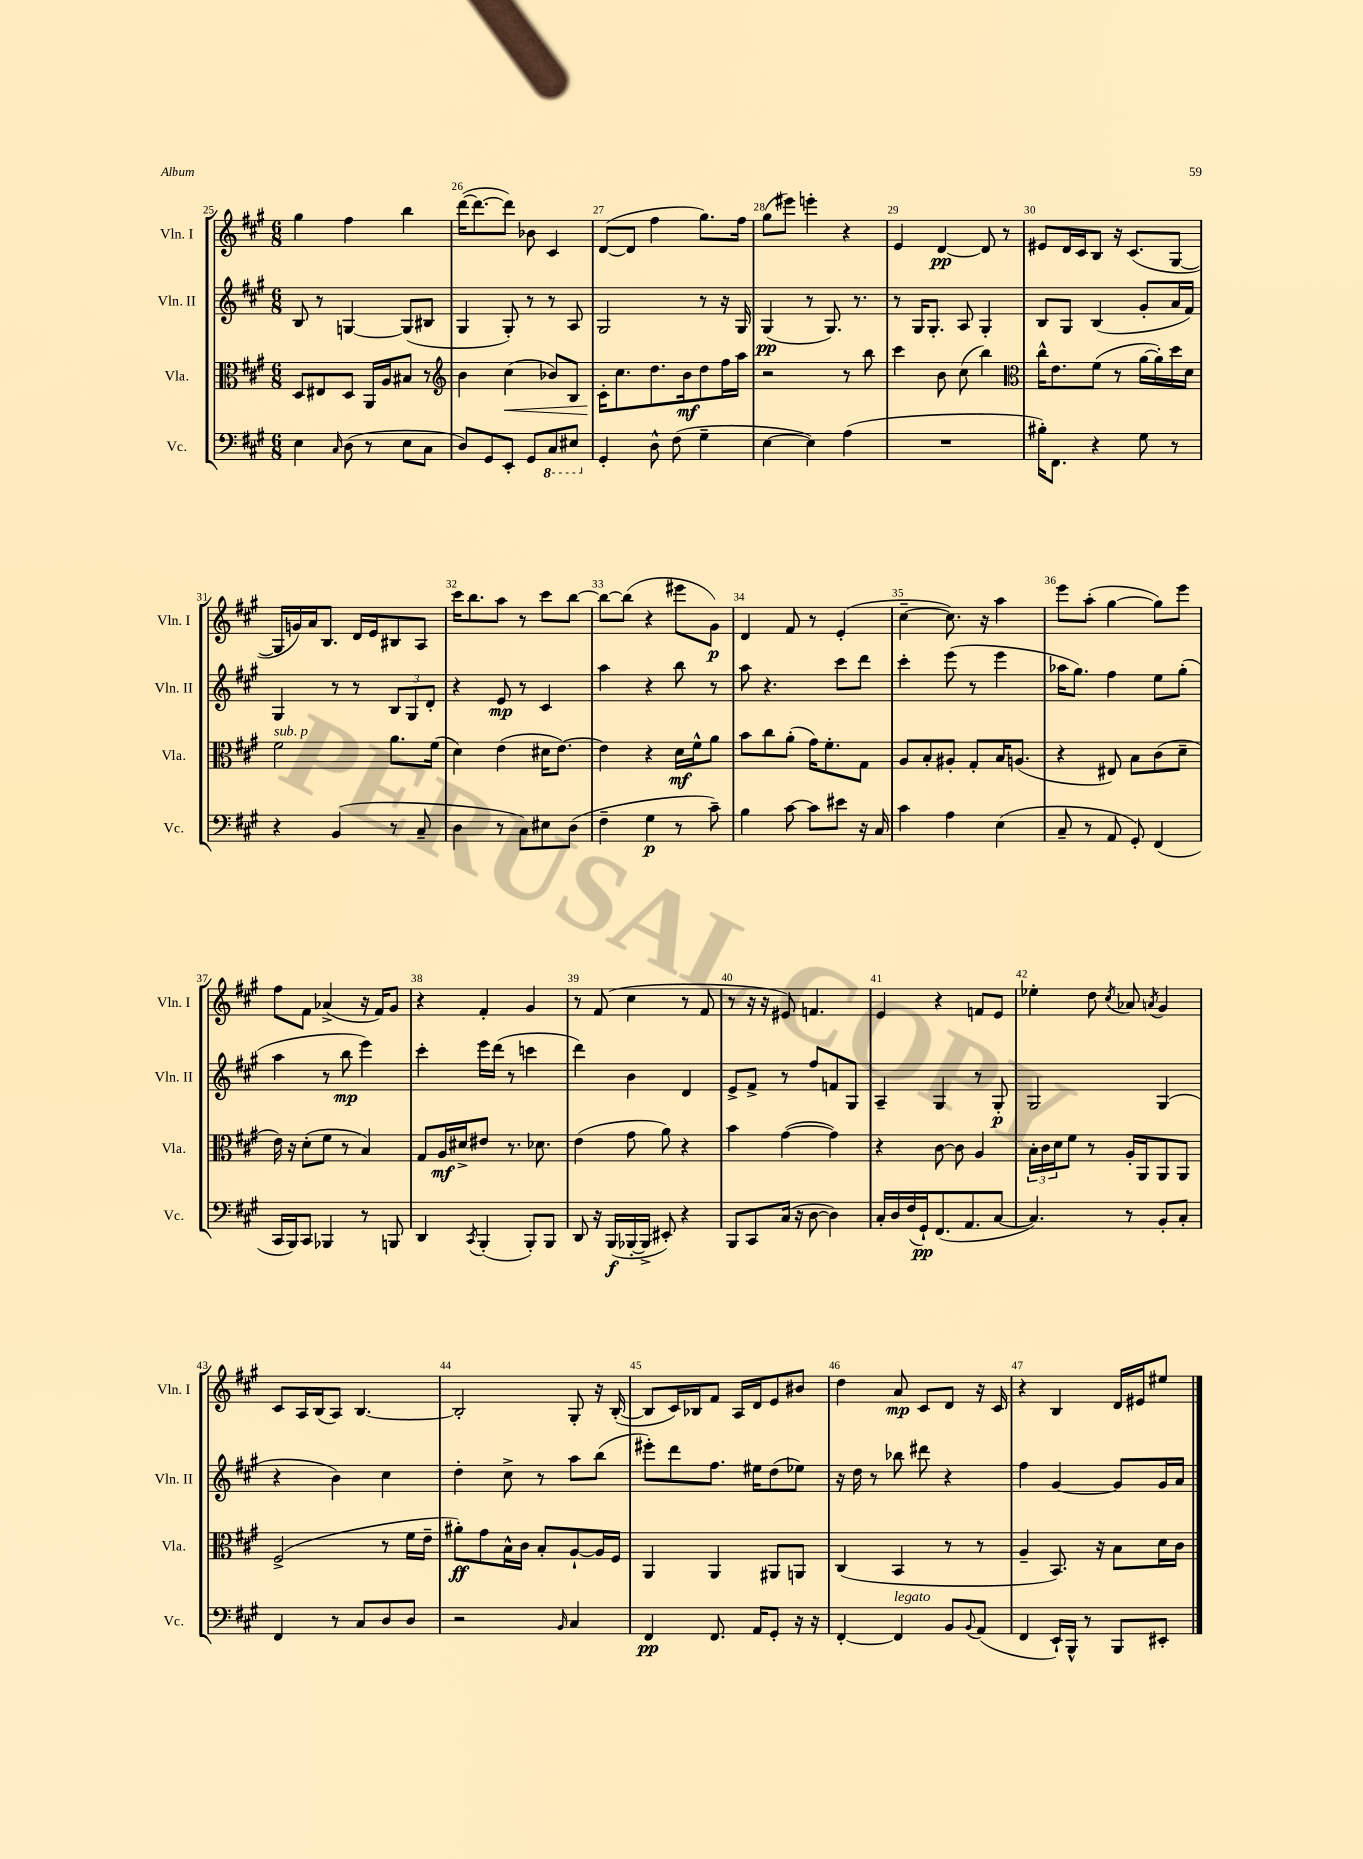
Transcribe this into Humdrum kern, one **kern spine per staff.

**kern	**kern	**kern	**kern
*staff4	*staff3	*staff2	*staff1
*clefF4	*clefC3	*clefG2	*clefG2
*k[f#c#g#]	*k[f#c#g#]	*k[f#c#g#]	*k[f#c#g#]
*M6/8	*M6/8	*M6/8	*M6/8
4E	8D	8B	4gg#
.	8E#	8r	.
16qqC#	.	.	.
(8D	8D	[4G	4ff#
8r	16AA	.	.
.	16A	.	.
8E	8B#	(8G]	4bb
8C#	8r	8B#	.
=	=	=	=
*	*clefG2	*	*
8D)	4b	4G#	([16ddd
.	.	.	8.ddd_
8GG#	.	.	.
8EE'	(4cc#	8G#')	8ddd])
8GG#	.	8r	8b-
8CC#	8b-)	8r	4c#
8EE#	8B	8A	.
=	=	=	=
4GG#'	16c#'	2G#	([8d
.	8.cc#	.	.
.	.	.	8d]
8D^^	8.dd	.	4ff#
(8F#	.	.	.
.	16b	.	.
4G#~	8dd	8r	8.gg#)
.	16ff#	16r	.
.	16aa	16G#	16ff#
=	=	=	=
[4E	2r	(4G#	(8gg#
.	.	.	8eee#)
4E])	.	8r	4eee'
.	.	8.G#)	.
(4A	8r	.	4r
.	.	8.r	.
.	8bb	.	.
=	=	=	=
2.r	4ccc#	8r	4e
.	.	16G#	.
.	.	8.G#'	.
.	8b	.	[4d
.	(8cc#	8A	.
.	4bb)	4G#'	8d]
.	.	.	8r
=	=	=	=
*	*clefC3	*	*
16B#')	16cc#^^	8B	8e#
8.FF#	8.e	.	.
.	.	8G#	16d
.	.	.	16c#
4r	(8f#	(4B	8B
.	8r	.	16r
.	.	.	(8.c#
8G#	[16a	8g#'	.
.	16a'])	.	.
8r	16dd	16a	[8G#
.	16d	16f#)	.
=	=	=	=
4r	2f#	4G#	16G#]
.	.	.	16g)
.	.	.	16a
.	.	.	8.B
(4BB	.	8r	.
.	.	8r	16d
.	.	.	16e
8r	8.a	12B	8B#
.	.	12G#	.
8C#~	.	.	8A
.	.	12d'	.
.	(16f#	.	.
=	=	=	=
4D	4d)	4r	16ccc#
.	.	.	8.bb
8r	(4e	8e	8aa
8C#)	.	8r	8r
8E#	16d#	4c#	8ccc#
.	[8.e)	.	.
(8D	.	.	[8bb
=	=	=	=
4F#~	4e]	4aa	8bb_
.	.	.	(8bb]
4G#	4r	4r	4r
8r	16d	8bb	8eee#
.	16f#^^	.	.
8c#~)	8a	8r	8g#)
=	=	=	=
4B	8b	8aa	4d
.	8cc#	4.r	.
[8c#	(8a'	.	8f#
8c#]	16g#)	.	8r
.	8.f#'	.	.
8e#	.	8ccc#	(4e'
16r	8G#	8ddd	.
16C#	.	.	.
=	=	=	=
4c#	8A	4ccc#'	[4cc#~
.	8B'	.	.
4A	8A#'	(8eee	8.cc#])
.	8G#'	8r	.
.	.	.	16r
(4E	16B	4eee	4aa
.	(8.A	.	.
=	=	=	=
8C#~	4r	16aa-	8eee
.	.	8.gg#)	.
8r	.	.	(8aa'
8AA	8E#)	4ff#	[4gg#
8GG#')	8B	.	.
(4FF#	(8c#	8ee	8gg#])
.	8d~	(8gg#'	8eee
=	=	=	=
16CC#	16e)	4aa	8ff#
16BBB)	16r	.	.
8CC#	(8d'	.	8f#
4BBB-	8f#	8r	(4a-^
.	8r	8bb	.
8r	4B)	4eee)	16r
.	.	.	16f#)
8BBB	.	.	8g#
=	=	=	=
4DD	8G#	4ccc#'	4r
.	16A	.	.
.	16d#^	.	.
8qCC#	.	.	.
(4BBB'	8e#	16eee	4f#'
.	.	(16ddd	.
.	8.r	8r	.
8BBB')	.	4ccc	4g#
.	8.d-	.	.
8BBB	.	.	.
=	=	=	=
8DD	(4e	4ddd)	8r
16r	.	.	(8f#
(16BBB	.	.	.
[16BBB-'	8g#	4b	4cc#
16BBB-^]	.	.	.
8EE#')	8a)	.	.
4r	4r	4d	8r
.	.	.	8f#
=	=	=	=
8BBB	4b	8e^	8r
8CC#	.	8f#^	16r
.	.	.	16r
(16C#	([4g#	8r	8e#)
16r	.	.	.
[8D	.	8ff#	4.f
4D])	4g#])	8f	.
.	.	8G#	.
=	=	=	=
16C#'	4r	4A~	4e
16D	.	.	.
(16F#	.	.	.
16GG#`)	.	.	.
(8.FF#	[8c#	4G#	4r
.	8c#]	.	.
8.AA	.	.	.
.	4A	8r	8f
[8C#	.	8G#'	8e
=	=	=	=
4.C#])	24B'	2G#	4ee-'
.	24c#	.	.
.	24d	.	.
.	8f#	.	.
.	8r	.	8dd
.	.	.	8qcc#
8r	16A'	.	8a-
.	16AA	.	.
.	.	.	8qa
8BB'	8AA	(4G#	4g#
8C#'	8AA	.	.
=	=	=	=
4FF#	(2F#^	4r	8c#
.	.	.	16A
.	.	.	(16B
8r	.	4b)	8A)
8C#	.	.	[4.B
8D	8r	4cc#	.
8D	16f#	.	.
.	16e~	.	.
=	=	=	=
2r	8a#')	4dd'	2B']
.	8g#	.	.
.	16B^^	8cc#^	.
.	16c#	.	.
.	8B'	8r	.
16qqBB	.	.	.
4C#	[8A`	8aa	8G#'
.	16A]	(8bb	16r
.	16F#	.	([16B'
=	=	=	=
4FF#	4AA	8eee#')	8B]
.	.	8ddd	16c#)
.	.	.	16B-
8.FF#	4AA	8.ff#	8f#
.	.	.	16A
16AA	.	16ee#	16d
8GG#'	8AA#	(8dd	8e
16r	8AA	8ee-)	8b#
16r	.	.	.
=	=	=	=
[4FF#'	(4C#	16r	4dd
.	.	16dd	.
.	.	8r	.
4FF#]	4BB	8bb-	8a
.	.	8ddd#	8c#
8BB	8r	4r	8d
8qqBB	.	.	.
(8AA	8r	.	16r
.	.	.	16c#
=	=	=	=
4FF#	4A~	4ff#	4r
16EE`)	8.BB)	[4g#	4B
16BBB^^	.	.	.
8r	.	.	.
.	16r	.	.
8BBB	8B	8g#]	16d
.	.	.	16e#
8EE#'	16d	16g#	8ee#
.	16c#	16a	.
==	==	==	==
*-	*-	*-	*-
